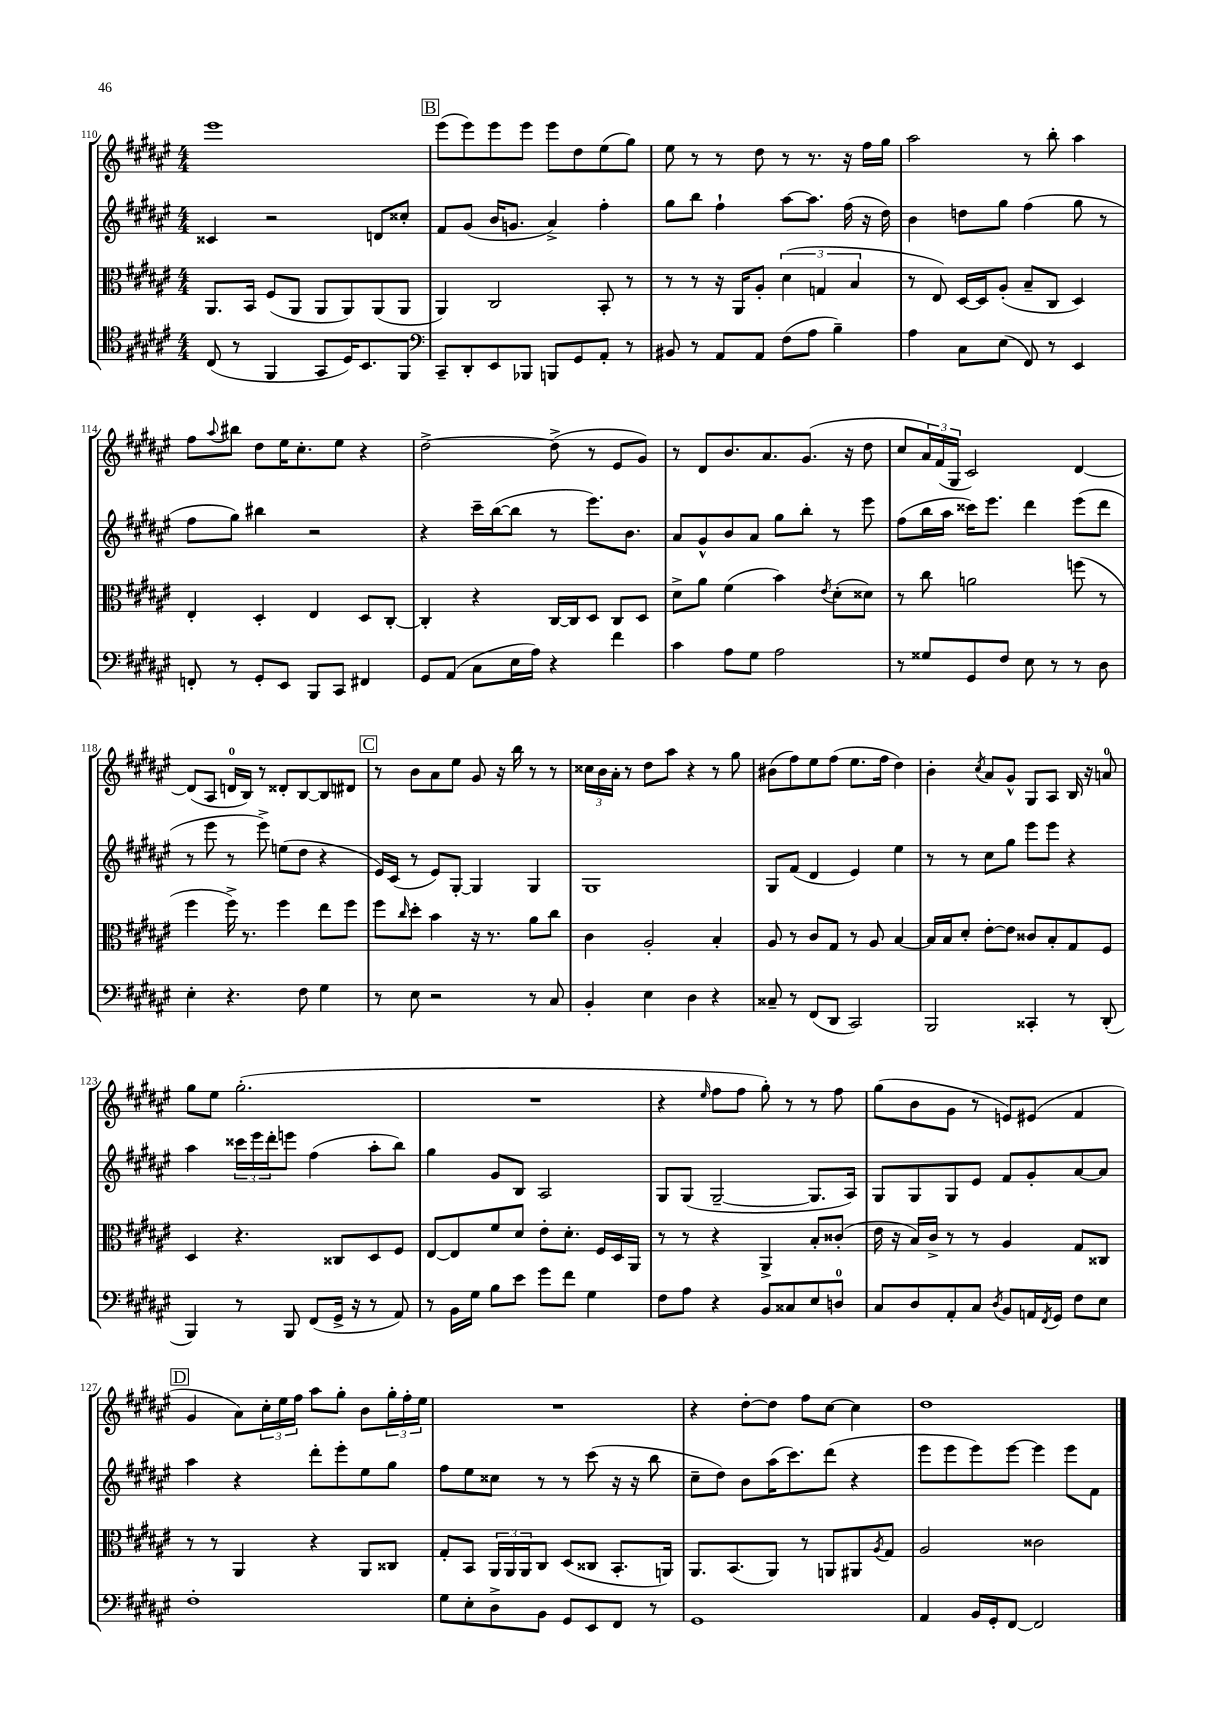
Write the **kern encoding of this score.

**kern	**kern	**kern	**kern
*part4	*part3	*part2	*part1
*staff4	*staff3	*staff2	*staff1
*clefC4	*clefC3	*clefG2	*clefG2
*k[f#c#g#d#a#e#]	*k[f#c#g#d#a#e#]	*k[f#c#g#d#a#e#]	*k[f#c#g#d#a#e#]
*M4/4	*M4/4	*M4/4	*M4/4
=110	=110	=110	=110
(8C#/	8.AA#/L	4c##X/	1eee#
8r	.	.	.
.	16BB/Jk	.	.
4FF#/	(8F#/L	2r	.
.	8AA#/J	.	.
8GG#/L	8AA#/L	.	.
16D#/K)	8AA#/)	.	.
8.BB/	.	.	.
.	(8AA#/	8dn/L	.
8FF#/J	8AA#/J	8cc##X'/J	.
!!LO:REH:place=s1:t=B
=111	=111	=111	=111
*clefF4	*	*	*
8CC#~/L	4AA#/)	8f#/L	(8eee#\L
8DD#'/	.	(8g#/J	8eee#\)
8EE#/	2C#/	16b/KL	8eee#\
.	.	8.gn/J	.
8BBB-X/J	.	.	8eee#\J
8BBBn/L	.	4a#^/)	8eee#\L
8GG#/	.	.	8dd#\
8AA#'/J	8BB'/	4ff#'\	(8ee#\
8r	8r	.	8gg#\J)
=112	=112	=112	=112
8BB#X/	8r	8gg#\L	8ee#\
8r	8r	8bb\J	8r
8AA#/L	16r	4ff#`\	8r
.	16AA#/KL	.	.
8AA#/J	8A#'/J	.	8dd#\
(8F#\L	(6d#\	[8aa#\L	8r
8A#\J	.	8.aa#\J]	8.r
.	6Gn/	.	.
4B~\)	.	.	.
.	.	(16ff#\	16r
.	6B/	.	.
.	.	16r	16ff#\LL
.	.	16dd#\)	16gg#\JJ
=113	=113	=113	=113
4A#\	8r	4b\	2aa#\
.	8E#/)	.	.
8C#\L	[16D#/LL	8ddn\L	.
.	16D#/J]	.	.
(8E#\J	(8A#'/J	8gg#\J	.
8FF#/)	8B~/L	(4ff#\	8r
8r	8C#/J	.	8bb'\
4EE#/	4D#/)	8gg#\	4aa#\
.	.	8r	.
!!LO:LB:g=z
=114	=114	=114	=114
8FFn'/	4E#'/	8ff#\L	8ff#\L
.	.	.	8qqaa#/
8r	.	8gg#\J)	8bb#X\J
8GG#'/L	4D#'/	4bb#X\	8dd#\L
8EE#/J	.	.	16ee#\K
.	.	.	8.cc#'\
8BBB/L	4E#/	2r	.
8CC#/J	.	.	8ee#\J
4FF#X/	8D#/L	.	4r
.	[8C#'/J	.	.
=115	=115	=115	=115
8GG#/L	4C#'/]	4r	[2dd#^\
(8AA#/J	.	.	.
8C#\L	4r	16ccc#~\LL	.
.	.	([16bb\J	.
16E#\L	.	8bb\J]	.
16A#\JJ)	.	.	.
4r	[16C#/LL	8r	(8dd#^\]
.	16C#/J]	.	.
.	8D#/J	8.eee#\L)	8r
4f#\	8C#/L	.	8e#/L
.	.	8.b\J	.
.	8D#/J	.	8g#/J)
=116	=116	=116	=116
4c#\	8d#^\L	8a#/L	8r
.	8a#\J	8g#^^/	8d#/L
8A#\L	(4f#\	8b/	8.b/
8G#\J	.	8a#/J	.
.	.	.	8.a#/
2A#\	4b\)	8gg#\L	.
.	.	8bb'\J	(8.g#/J
.	8qe#/	.	.
.	(8d#'\L	8r	.
.	.	.	16r
.	8d##X\J)	8eee#\	8dd#\
=117	=117	=117	=117
8r	8r	(8ff#\L	8cc#/L
8G##X/L	8cc#\	16bb\L	24a#/L)
.	.	.	(24f#/
.	.	16aa#\JJ	.
.	.	.	24G#/JJ
8GG#/	2an\	16ccc##X\KL)	2c#/)
.	.	8.eee#\J	.
8F#/J	.	.	.
8E#\	.	4ddd#\	.
8r	.	.	.
8r	(8ffn\	(8eee#\L	[4d#/
8D#\	8r	8ddd#\J	.
!!LO:LB:g=z
=118	=118	=118	=118
4E#'\	4ff#\	8r	(8d#/L]
.	.	8eee#\	8A#/J
4.r	16ff#^\)	8r	16dn/LL
.	8.r	.	16B/JJ)
.	.	8eee#^\)	8r
.	4ff#\	(8een\L	8d##X'/L
8F#\	.	8dd#\J	[8B/
4G#\	8ee#\L	4r	8B/]
.	8ff#\J	.	8d#X/J
!!LO:REH:place=s1:t=C
=119	=119	=119	=119
8r	8ff#\L	16e#/LL)	8r
.	.	(16c#/JJ	.
.	16qqcc#/	.	.
8E#\	8dd#'\J	8r	8b\L
2r	4b\	8e#/L)	8a#\
.	.	[8G#'/J	8ee#\J
.	16r	4G#/]	8g#/
.	8.r	.	.
.	.	.	16r
.	.	.	16bb\
8r	8a#\L	4G#/	8r
8C#/	8cc#\J	.	8r
=120	=120	=120	=120
4BB'/	4c#\	1G#	24cc##X\LL
.	.	.	24b\
.	.	.	24a#'\JJ
.	.	.	8r
4E#\	2A#'/	.	8dd#\L
.	.	.	8aa#\J
4D#\	.	.	4r
4r	4B'/	.	8r
.	.	.	8gg#\
=121	=121	=121	=121
8C##X~/	8A#/	8G#/L	(8b#X\L
8r	8r	(8f#/J	8ff#\)
(8FF#/L	8c#/L	4d#/	8ee#\
8DD#/J	8G#/J	.	(8ff#\J
2CC#/)	8r	4e#/)	8.ee#\L
.	8A#/	.	.
.	.	.	16ff#\Jk
.	[4B/	4ee#\	4dd#\)
=122	=122	=122	=122
2BBB/	16B/LL]	8r	4b'\
.	16B/J	.	.
.	8d#'/J	8r	.
.	.	.	8qcc#/
.	[8e#'\L	8cc#\L	8a#/L
.	8e#\J]	8gg#\J	8g#^^/J
4CC##X'/	8c##X/L	8eee#\L	8G#/L
.	8B'/	8eee#\J	8A#/J
8r	8G#/	4r	16B/
.	.	.	16r
(8DD#'/	8F#/J	.	8an/
!!LO:LB:g=z
=123	=123	=123	=123
4BBB/)	4D#/	4aa#\	8gg#\L
.	.	.	8ee#\J
8r	4.r	24ccc##X\LL	(2.gg#'\
.	.	24eee#\	.
.	.	24ddd#'\J	.
8BBB/	.	8eeen\J	.
(8FF#/L	.	(4ff#\	.
16GG#^/Jk	8C##X/L	.	.
16r	.	.	.
8r	8D#/	8aa#'\L	.
8AA#/)	8F#/J	8bb\J)	.
=124	=124	=124	=124
8r	[8E#/L	4gg#\	1r
16BB\LL	8E#/]	.	.
16G#\JJ	.	.	.
8B\L	8f#/	8g#/L	.
8e#\J	8d#/J	8B/J	.
8g#\L	8e#'\L	2A#/	.
8f#\J	8.d#'\J	.	.
4G#\	.	.	.
.	16F#/LL	.	.
.	16D#/	.	.
.	16AA#/JJ	.	.
=125	=125	=125	=125
8F#\L	8r	8G#/L	4r
8A#\J	8r	(8G#/J	.
.	.	.	16qqee#/
4r	4r	[2G#~/	8ff#\L
.	.	.	8ff#\J
8BB/L	4AA#^/	.	8gg#'\)
8C##X/	.	.	8r
8E#/	8B'/L	8.G#/L]	8r
8Dn/J	(8c##X'/J	.	8ff#\
.	.	16A#/Jk)	.
=126	=126	=126	=126
8C#/L	16e#\	8G#/L	(8gg#\L
.	16r	.	.
8D#/	16B/LL)	8G#/	8b\
.	16c#^/JJ	.	.
8AA#'/	8r	8G#/	8g#\J
8C#/J	8r	8e#/J	8r
8qD#/	.	.	.
8BB/L	4A#/	8f#/L	8en/L)
16AAn/L	.	8g#'/	(8e#X/J
8qFF#/	.	.	.
16GG#/JJ	.	.	.
8F#\L	8G#/L	[8a#/	4f#/
8E#\J	8C##X/J	8a#/J]	.
!!LO:LB:g=z
!!LO:REH:place=s1:t=D
=127	=127	=127	=127
1F#'	8r	4aa#\	4g#/
.	8r	.	.
.	4AA#/	4r	8a#\L)
.	.	.	24cc#'\L
.	.	.	24ee#\
.	.	.	24ff#\JJ
.	4r	8ddd#'\L	8aa#\L
.	.	8eee#'\	8gg#'\J
.	8AA#/L	8ee#\	8b\L
.	8C##X/J	8gg#\J	24gg#'\L
.	.	.	24ff#'\
.	.	.	24ee#\JJ
=128	=128	=128	=128
8G#\L	8G#'/L	8ff#\L	1r
8E#'\	8BB/J	8ee#\	.
8D#^\	24AA#/LL	8cc##X\J	.
.	24AA#/	.	.
.	24AA#/J	.	.
8BB\J	8C#/J	8r	.
8GG#/L	(8D#/L	8r	.
8EE#/	8C##X/J	(8ccc#\	.
8FF#/J	8.BB'/L	16r	.
.	.	16r	.
8r	.	8bb\	.
.	16AAn/Jk)	.	.
=129	=129	=129	=129
1GG#	8.AA#/L	8cc#~\L	4r
.	.	8dd#\J)	.
.	(8.BB/	.	.
.	.	8b\L	[8dd#'\L
.	8AA#/J)	(16aa#\K	8dd#\J]
.	.	8.ccc#\)	.
.	8r	.	8ff#\L
.	8AAn/L	(8ddd#\J	[8cc#\J
.	8AA#X/	4r	4cc#\]
.	8qA#/	.	.
.	8G#/J	.	.
=130	=130	=130	=130
4AA#/	2A#/	8eee#\L	1dd#
.	.	8eee#\	.
16BB/LL	.	8eee#\)	.
16GG#'/J	.	.	.
[8FF#/J	.	[8eee#\J	.
2FF#/]	2c##X\	4eee#\]	.
.	.	8eee#\L	.
.	.	8f#\J	.
==	==	==	==
*-	*-	*-	*-
